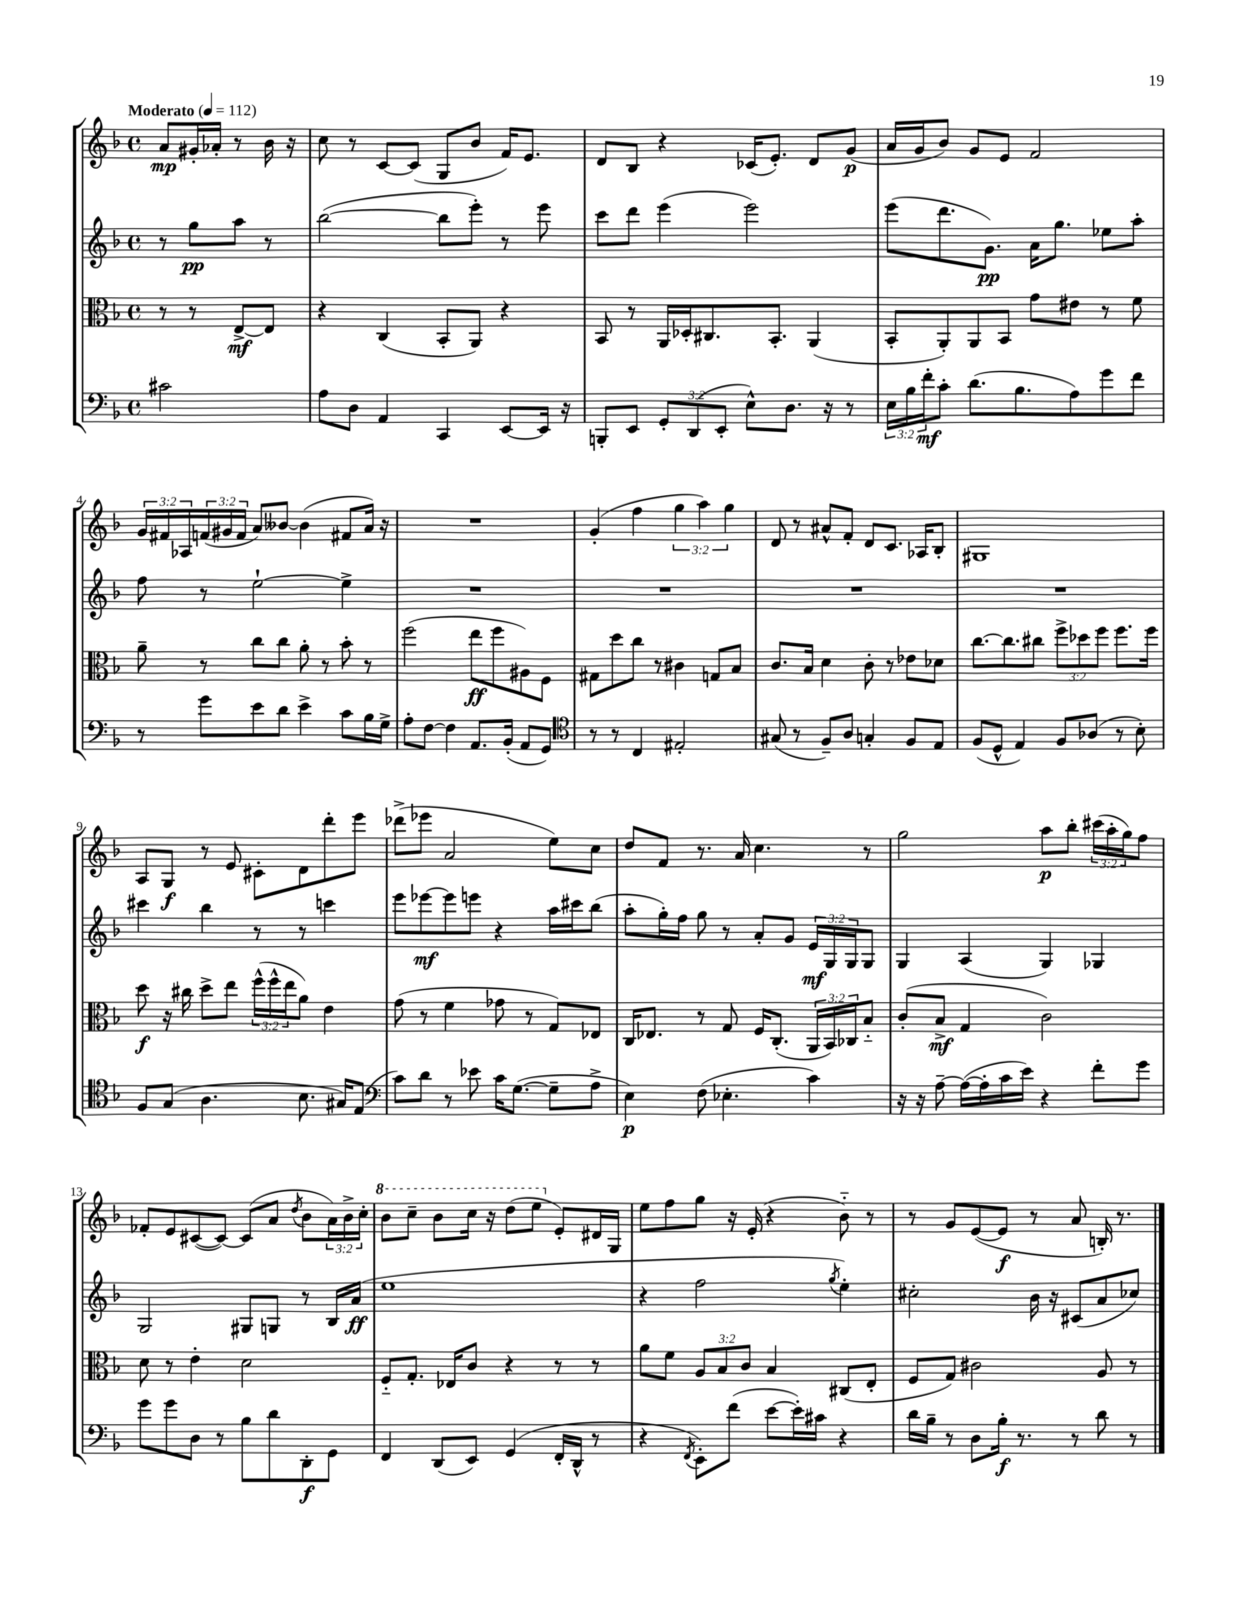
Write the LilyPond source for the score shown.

<<
\new StaffGroup <<
\new Staff = "s0" {
    \clef treble \key f \major \defaultTimeSignature \time 4/4 \override Staff.TupletNumber.text = #tuplet-number::calc-fraction-text \partial 2 \tempo "Moderato" 4 = 112
    a'8\mp gis'16-. aes'16-. r8 bes'16 r16 |
    c''8 r8 c'8~ c'8( g8 bes'8 f'16) e'8. |
    d'8 bes8 r4 ces'16( e'8.-.) d'8 g'8\p( |
    a'16 g'16 bes'8) g'8 e'8 f'2 |
    \tuplet 3/2 { g'16 fis'16 aes16 } \tuplet 3/2 { f'16( gis'16 f'16 } a'8) beses'8~ beses'4( fis'8 a'16) r16 |
    R1 |
    g'4-.( f''4 \tuplet 3/2 { g''4 a''4) g''4 } |
    d'8 r8 ais'8-^ f'8-. d'8 c'8. aes16 bes8-. |
    gis1 |
    a8 g8\f r8 e'8 cis'8-. d'8 d'''8-. e'''8 |
    des'''8->( ees'''8 a'2 e''8) c''8 |
    d''8 f'8 r8. a'16 c''4. r8 |
    g''2 a''8\p bes''8-. \tuplet 3/2 { cis'''16( a''16-. g''16) } f''8 |
    fes'8-. e'8 cis'8~( cis'8~) cis'8( a'8 \acciaccatura { d''8 } bes'8 \tuplet 3/2 { a'16) bes'16-> c''16-. } |
    \ottava #1 bes''8 c'''8-- bes''8 c'''16 r16 d'''8( e'''8 \ottava #0 e'8-.) dis'16 g16 |
    e''8 f''8 g''8 r16 e'16-.( r4 bes'8-_) r8 |
    r8 g'8 e'8~( e'8\f r8 a'8 b16-.) r8. \bar "|." |
}
\new Staff = "s1" {
    \clef treble \key f \major \defaultTimeSignature \time 4/4 \override Staff.TupletNumber.text = #tuplet-number::calc-fraction-text \partial 2
    r8 g''8\pp a''8 r8 |
    bes''2~( bes''8 e'''8-.) r8 e'''8 |
    c'''8 d'''8 e'''4( e'''2) |
    e'''8( d'''8. g'8.\pp) a'16 g''8. ees''8 a''8-. |
    f''8 r8 e''2~-! e''4-> |
    R1 |
    R1 |
    R1 |
    R1 |
    cis'''4 bes''4 r8 r8 c'''4 |
    e'''8 ees'''8~\mf ees'''8 e'''8 r4 a''16 cis'''16 bes''8( |
    a''8-. g''16-.) f''16 g''8 r8 a'8-. g'8 \tuplet 3/2 { e'16\mf g16 g16 } g8 |
    g4 a4( g4) ges4 |
    g2 gis8 g8 r8 bes16 a'16\ff( |
    e''1 |
    r4 f''2 \acciaccatura { g''8 } e''4-.) |
    cis''2-. bes'16 r16 cis'8( a'8 ces''8) \bar "|." |
}
\new Staff = "s2" {
    \clef alto \key f \major \defaultTimeSignature \time 4/4 \override Staff.TupletNumber.text = #tuplet-number::calc-fraction-text \partial 2
    r8 r8 e8~->\mf e8 |
    r4 c4( bes,8-. a,8) r4 |
    bes,8 r8 a,16 des16-. cis8. bes,8.-. a,4( |
    bes,8-. a,8-.) a,8 bes,8 g'8 eis'8 r8 f'8 |
    a'8-- r8 c''8 c''8 a'8-. r8 bes'8-. r8 |
    f''2( e''8\ff f''8 ais8) f8 |
    gis8 d''8 c''8 r8 cis'4 g8 bes8 |
    c'8. bes16 d'4 c'8-. r8 ees'8 des'8 |
    c''8.~ c''8. cis''8 \tuplet 3/2 { f''8-> des''8 f''8 } f''8. f''16 |
    d''8\f r16 cis''16 d''8-> e''8 \tuplet 3/2 { f''16-^( f''16-^ e''16 } a'8) e'4 |
    g'8( r8 f'4 ges'8 r8 g8) ees8 |
    c16 ees8. r8 g8 f16 c8.-.( \tuplet 3/2 { a,16 bes,16) ces16 } bes8-_ |
    c'8-.( bes8->\mf g4 c'2) |
    d'8 r8 e'4-. d'2 |
    f8-_ g8.-. ees16 c'8 r4 r8 r8 |
    a'8 f'8 \tuplet 3/2 { a8 bes8 c'8 } bes4 cis8( e8-. |
    f8 g8) cis'2 a8 r8 \bar "|." |
}
\new Staff = "s3" {
    \clef bass \key f \major \defaultTimeSignature \time 4/4 \override Staff.TupletNumber.text = #tuplet-number::calc-fraction-text \partial 2
    cis'2 |
    a8 d8 a,4 c,4 e,8~ e,16 r16 |
    b,,8-. e,8 \tuplet 3/2 { g,8-. d,8( e,8-. } e8-^) d8. r16 r8 |
    \tuplet 3/2 { e16 bes16 f'16-.\mf } c'8-. d'8.( bes8. a8) g'8 f'8 |
    r8 g'8 e'8 d'8 e'4-> c'8 bes16 g16-> |
    a8-. f8~ f4 a,8. bes,16-.( a,8 g,8) |
    \clef tenor r8 r8 c4 eis2-. |
    gis8( r8 f8--) a8 g4-. f8 e8 |
    f8( d8-^ e4) f8 aes8( r8 bes8-.) |
    f8 g8( a4. bes8. gis16) e8( |
    \clef bass c'8) d'8 r8 ees'8 c'16 g8.~( g8-- a8-> |
    e4\p) f8( ees4.-. c'4) |
    r16 r16 a8~-- a16~( a16-. c'16 e'16) r4 f'8-. g'8 |
    g'8 g'8 d8 r8 bes8 d'8 d,8-.\f g,8 |
    f,4 d,8( e,8) g,4( f,16-. d,16-^ r8 |
    r4 \acciaccatura { f,8 } e,8-.) f'8( e'8~ e'16-.) cis'16 r4 |
    d'16 bes16-- r8 d8 bes16-.\f r8. r8 d'8 r8 \bar "|." |
}
>>
>>
